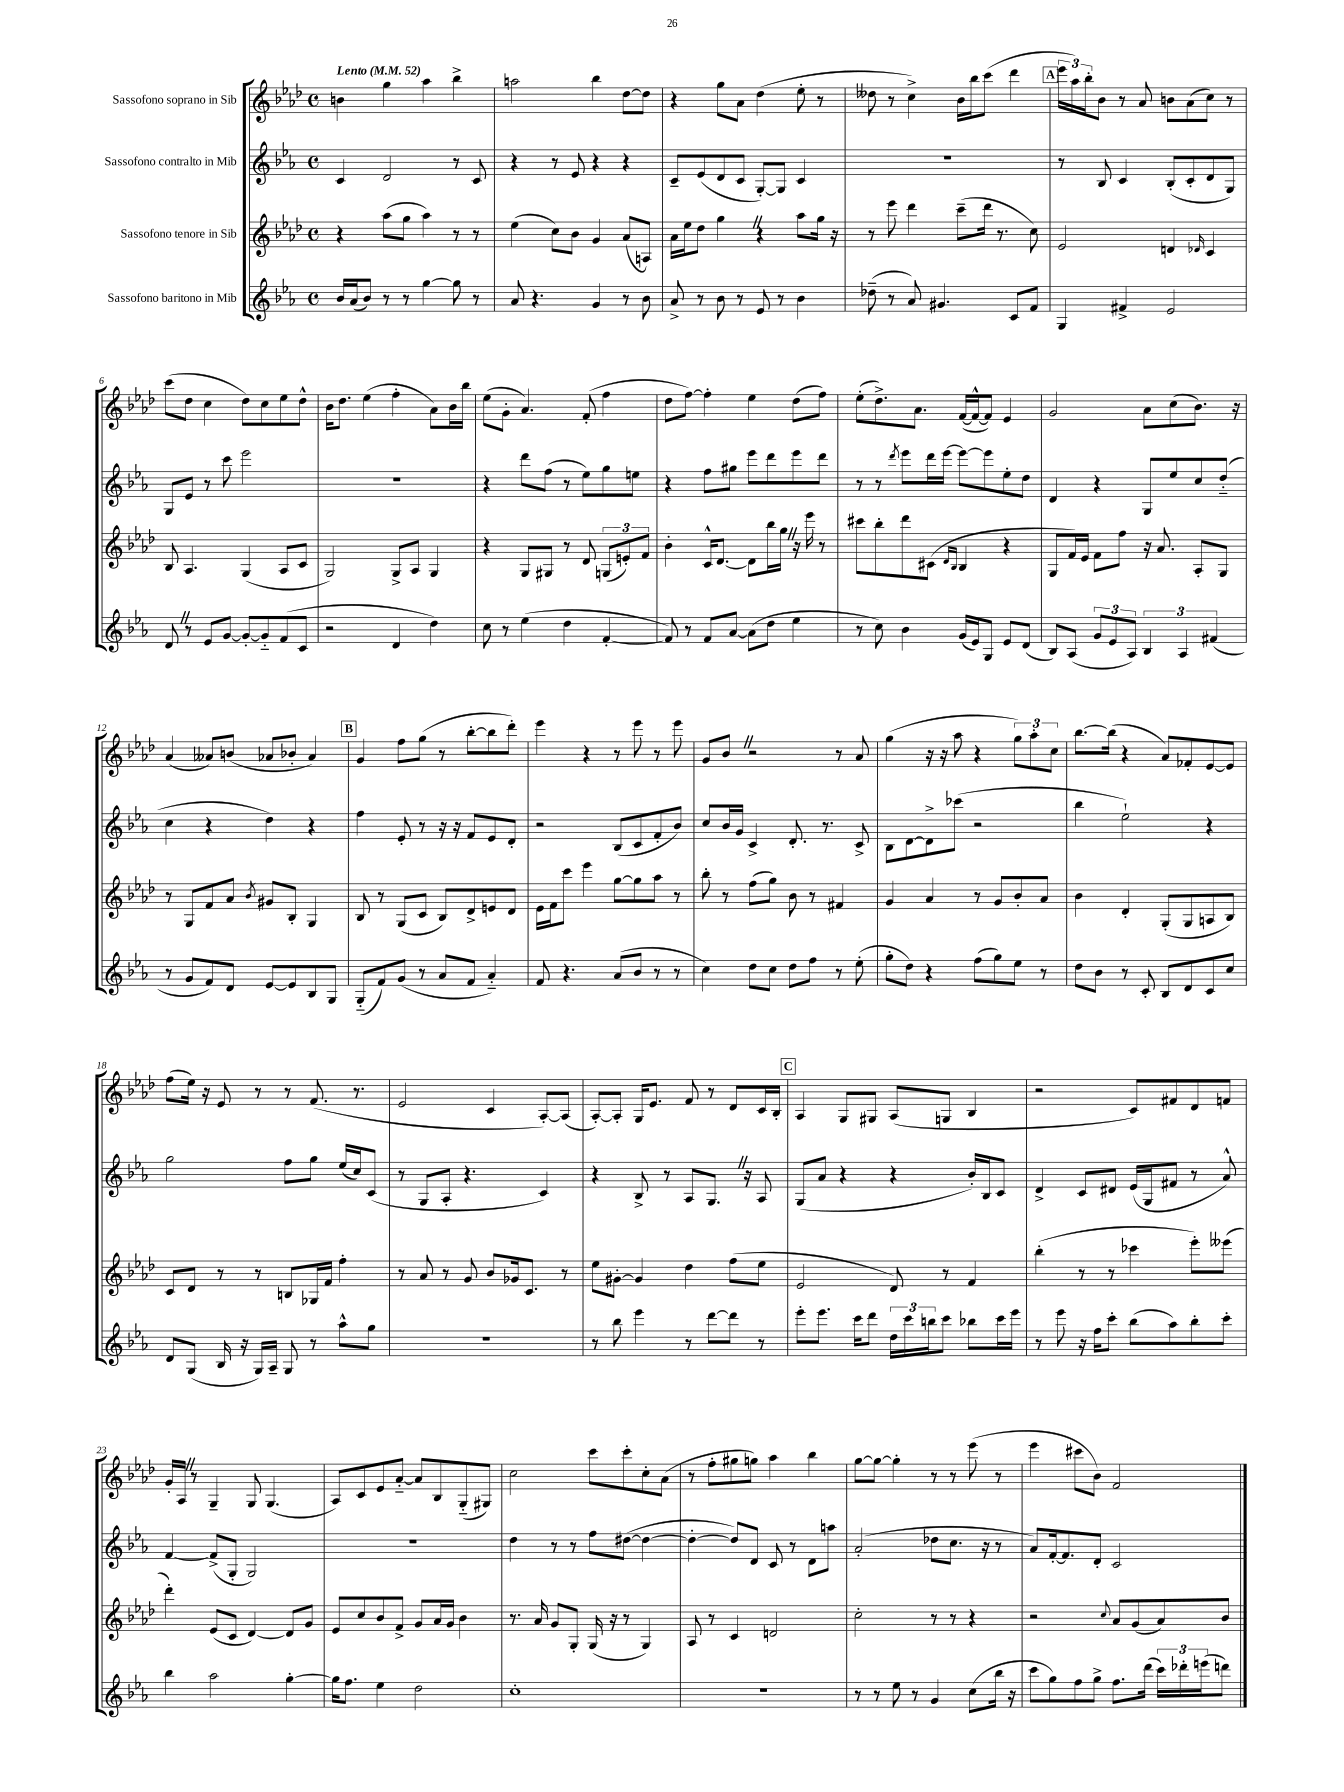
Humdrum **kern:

**kern	**kern	**kern	**kern
*staff4	*staff3	*staff2	*staff1
*clefG2	*clefG2	*clefG2	*clefG2
*k[b-e-a-]	*k[b-e-a-d-]	*k[b-e-a-]	*k[b-e-a-d-]
*M4/4	*M4/4	*M4/4	*M4/4
*met(c)	*met(c)	*met(c)	*met(c)
*MM52	*MM52	*MM52	*MM52
16b-/LL	4r	4c/	4b\
(16a-/J	.	.	.
8b-/J)	.	.	.
8r	(8aa-\L	2d/	4gg\
8r	8gg\J	.	.
[4gg\	4aa-\)	.	4aa-\
8gg\]	8r	8r	4bb-^\
8r	8r	8c/	.
=	=	=	=
8a-/	(4ee-\	4r	2aa\
4.r	.	.	.
.	8cc\L)	8r	.
.	8b-\J	8e-/	.
4g/	4g/	4r	4bb-\
8r	(8a-/L	4r	[8dd-\L
8b-\	8A/J)	.	8dd-\]J
=	=	=	=
8a-^/	16a-\LL	8c~/L	4r
.	16ee-\J	.	.
8r	8dd-\J	(8e-/	.
8b-\	4gg\	8d/	8gg\L
8r	.	8c/J	8a-\J
8e-/	4r	[8G'/L)	(4dd-\
8r	.	8G/]J	.
4b-\	8aa-\L	4c/	8ee-'\
.	16gg\Jk	.	8r
.	16r	.	.
=	=	=	=
(8dd-~\	8r	1r	8dd--\
8r	8eee-\	.	8r
8a-/)	4ddd-\	.	4cc^\)
4.g#/	.	.	.
.	(8ccc~\L	.	16b-\LL
.	.	.	16bb-\J
.	16ddd-\Jk	.	(8ccc\J
.	8.r	.	.
8c/L	.	.	4ddd-\
8f/J	8cc\)	.	.
=	=	=	=
4G/	2e-/	8r	24eee-\LL
.	.	.	24aa-\)
.	.	.	24bb-'\J
.	.	8B-/	8b-\J
4f#^/	.	4c/	8r
.	.	.	8a-/
2e-/	4d/	(8B-'/L	8b\L
.	.	8c'/	(8a-\
.	16qqd-/	.	.
.	4c/	8d/	8cc\J)
.	.	8G/J)	8r
=	=	=	=
8d/	8B-/	8G/L	(8ccc\L
8r	4.A-/	8e-/J	8dd-\J
8e-/L	.	8r	4cc\
[8g/J	.	8ccc\	.
8g'/_L	(4G/	2eee-\	8dd-\L)
8g'~/]	.	.	8cc\
(8f/	8A-/L	.	8ee-\
8c/J	8c/J	.	8dd-^^\J
=	=	=	=
2r	2G/)	1r	16b-\LK
.	.	.	8.dd-\J
.	.	.	(4ee-\
4d/	8G^/L	.	4ff'\
.	8A-/J	.	.
4dd\)	4G/	.	8a-\L)
.	.	.	16b-\L
.	.	.	16bb-\JJ
=	=	=	=
8cc\	4r	4r	(8ee-\L
8r	.	.	8g'\J
(4ee-\	8G/L	8ddd\L	4.a-/)
.	8G#/J	(8ff\J	.
4dd\	8r	8r	.
.	8d-/	8ee-\L)	(8f'/
[4f'/	(12G/L	8gg\	4ff\
.	12e'/)	.	.
.	.	8ee\J	.
.	12f/J	.	.
=	=	=	=
8f/])	4b-'\	4r	8dd-\L
8r	.	.	[8ff\J)
8f/L	16c^^/LK	8ff\L	4ff'\]
.	[8.d-/J	.	.
[8a-/J	.	8gg#\J	.
(8a-\]L	8d-\]L	8eee-\L	4ee-\
8dd\J	16bb-\L	8ddd\	.
.	16gg\JJ	.	.
4ee-\	16r	8eee-\	(8dd-\L
.	16eee-\	.	.
.	8r	8ddd\J	8ff\J)
=	=	=	=
8r	8ccc#\L	8r	(8ee-'\L
8cc\)	8bb-'\	8r	8.dd-^\)
.	.	8qddd/	.
4b-\	8ddd-\	8eee-\L	.
.	.	.	8.a-\J
.	(8c#\J	16ddd\L	.
.	.	[16eee-\JJ	.
.	16qqd-/LL	.	.
.	16qqB-/JJ	.	.
(16g/LL	4B-/	8eee-\_L	([16f/LL
16e-/J)	.	.	16f^^/_J
8G/J	.	8eee-\]	8f/]J)
8e-/L	4r	8ee-'\	4e-/
(8d/J	.	8dd\J	.
=	=	=	=
8B-/L)	8G/L	4d/	2g/
(8A-/J	16f/L)	.	.
.	16e-/JJ	.	.
12g/L	8f\L	4r	.
12e-/	.	.	.
.	8ff\J	.	.
12A-/J)	.	.	.
6B-/	16r	8G/L	8a-\L
.	8.a-/	.	.
.	.	8ee-/	(8cc\
6A-/	.	.	.
.	8A-'/L	8cc/	8.b-\J)
(6f#/	.	.	.
.	8G/J	(8dd'~/J	.
.	.	.	16r
=	=	=	=
8r	8r	4cc\	(4a-/
8g/L	8G/L	.	.
8f/)	8f/	4r	8a--/L)
8d/J	8a-/J	.	(8b/J
.	8qb-/	.	.
[8e-/L	8g#/L	4dd\)	8a-/L
8e-/]	8B-'/J	.	8b-'/J
8B-/	4G/	4r	4a-/)
8G/J	.	.	.
=	=	=	=
(8G'~/L	8B-/	4ff\	4g/
8f/)	8r	.	.
(8g/J	(8G/L	8e-'/	8ff\L
8r	8c/J	8r	(8gg\J
8a-/L	8B-/L)	16r	8r
.	.	16r	.
8f/J	8d-^/	8f/L	[8bb-'\L
4a-'~/)	8e/	8e-/	8bb-\]
.	8d-/J	8d'/J	8ddd-'\J)
=	=	=	=
8f/	16e-\LL	2r	4eee-\
.	16f\J	.	.
4.r	8ccc\J	.	.
.	4eee-\	.	4r
(8a-/L	[8gg\L	(8B-/L	8r
8b-/J	8gg\]	8c/	8eee-\
8r	8aa-\J	8f'/	8r
8r	8r	8b-/J)	8eee-\
=	=	=	=
4cc\)	8bb-'\	8cc/L	8g/L
.	8r	16b-/L	8b-/J
.	.	16g/JJ	.
8dd\L	(8ff\L	4c^/	2r
8cc\J	8gg\J)	.	.
8dd\L	8b-\	8.d'/	.
8ff\J	8r	.	.
.	.	8.r	.
8r	4f#/	.	8r
(8ee-'\	.	8c^/	8a-/
=	=	=	=
8gg'\L	4g/	8B-\L	(4gg\
8dd\J)	.	[8d\	.
4r	4a-/	8d^\]	16r
.	.	.	16r
.	.	(8ccc-\J	8aa-\
(8ff\L	8r	2r	4r
8gg\)	8g/L	.	.
8ee-\J	8b-'/	.	12gg\L)
.	.	.	12aa-'\
8r	8a-/J	.	.
.	.	.	12cc\J
=	=	=	=
8dd\L	4b-\	4bb-\	[8.bb-\L
8b-\J	.	.	.
.	.	.	(16bb-\]Jk
8r	4d-'/	2ee-`\)	4r
8c'/	.	.	.
8B-/L	(8G'/L	.	8a-/L)
8d/	8G/	.	8f-'/
8c/	8A/	4r	[8e-/
8cc/J	8B-/J)	.	8e-/]J
=	=	=	=
8d/L	8c/L	2gg\	(8ff\L
(8G/J	8d-/J	.	16ee-\Jk)
.	.	.	16r
16B-/	8r	.	8e-/
16r	.	.	.
16G/LL)	8r	.	8r
16A-~/JJ	.	.	.
8G/	8B/L	8ff\L	8r
8r	16G-/L	8gg\J	(8.f/
.	16f/JJ	.	.
8aa-^^\L	4ff'\	(16ee-/LL	.
.	.	16cc/J)	8.r
8gg\J	.	(8c/J	.
=	=	=	=
1r	8r	8r	2e-/
.	8a-/	8G/L	.
.	8r	8A-'/J	.
.	8g/	4.r	.
.	8b-/L	.	4c/
.	16g-/k	.	.
.	8.c/J	.	.
.	.	4c/)	[8A-'/L)
.	8r	.	(8A-/]J
=	=	=	=
8r	8ee-\L	4r	[8A-'/L)
8bb-\	[8g#'\J	.	8A-'/]J
4eee-\	4g#/]	8B-^/	16G/LK
.	.	.	8.e-/J
.	.	8r	.
8r	4dd-\	8A-/L	8f/
[8ddd\L	.	8.G/J	8r
8ddd\]J	(8ff\L	.	8d-/L
.	.	16r	.
8r	8ee-\J	8A-/	16c/L
.	.	.	16B-'/JJ
=	=	=	=
8eee-'\L	2e-/	(8G/L	4A-/
8.eee-\J	.	8a-/J	.
.	.	4r	8G/L
16ccc\LK	.	.	.
8ddd\J	.	.	8G#/J
24dd\LL	8d-/)	4r	(8A-/L
24ccc\	.	.	.
24bb\J	.	.	.
8ccc\J	8r	.	8G/J
8bb-\L	4f/	16b-'/LL)	4B-/
.	.	16B-/J	.
16ccc\L	.	8c/J	.
16eee-\JJ	.	.	.
=	=	=	=
8r	(4bb-'\	4d^/	2r
8eee-\	.	.	.
16r	8r	8c/L	.
16ff\LK	.	.	.
8ccc'\J	8r	8d#/J	.
(8bb-\L	4ccc-\	(16e-/LL	8c/L)
.	.	16G/J	.
8aa-\)	.	8f#/J	8f#/
8bb-'\	8eee-'\L)	8r	8d-/
8ccc'\J	(8eee--\J	8a-^^/)	8f/J
=	=	=	=
4bb-\	4ddd-'\)	[4f/	16g'/LL
.	.	.	16A-/JJ
.	.	.	8r
2aa-\	(8e-/L	(8f^/]L	4G~/
.	8c/J	8G'/J	.
.	[4d-/)	2G/)	8G/
.	.	.	(4.G/
[4gg'\	8d-/]L	.	.
.	8g/J	.	.
=	=	=	=
16gg\]LK	8e-/L	1r	8A-/L)
8.ff\J	.	.	.
.	8cc/	.	8c/
4ee-\	8b-/	.	8e-/
.	8f^/J	.	[8a-'~/J
2dd\	8g/L	.	8a-/]L
.	16a-/L	.	8B-/
.	16g/JJ	.	.
.	4b-\	.	(8G'~/
.	.	.	8G#/J)
=	=	=	=
1cc'	8.r	4dd\	2cc\
.	16a-/	.	.
.	8g/L	8r	.
.	8G'/J	8r	.
.	(16G/	8ff\L	8ccc\L
.	16r	.	.
.	8r	([8dd#\J	8ccc'\
.	4G/)	4dd#\_	8cc'\
.	.	.	(8a-\J
=	=	=	=
1r	8A-/	4dd#'\_	8r
.	8r	.	8ff'\L
.	4c/	8dd#/]L)	8gg#\
.	.	8d/J	8gg\J)
.	2d/	8c/	4aa-\
.	.	8r	.
.	.	8d\L	4bb-\
.	.	8aa\J	.
=	=	=	=
8r	2cc'\	(2a-'/	[8gg\L
8r	.	.	8gg\_J
8ee-\	.	.	4gg'\]
8r	.	.	.
4g/	8r	8dd-\L	8r
.	8r	8.cc\J	8r
(8cc\L	4r	.	(8eee-\
.	.	16r	.
16bb-\Jk	.	8r	8r
16r	.	.	.
=	=	=	=
8ccc\L	2r	8a-/L)	4eee-\
8gg\)	.	[16f'/k	.
.	.	8.f/]	.
8ff\	.	.	8ccc#\L
8gg^\J	.	8d'/J	8b-\J)
.	8qqcc/	.	.
8.ff\L	8a-/L	2c/	2f/
.	(8g/	.	.
(16ddd\Jk	.	.	.
24ccc\LL)	8a-/)	.	.
24ddd-'\	.	.	.
(24eee\J	.	.	.
8ddd\J)	8b-/J	.	.
==	==	==	==
*-	*-	*-	*-
